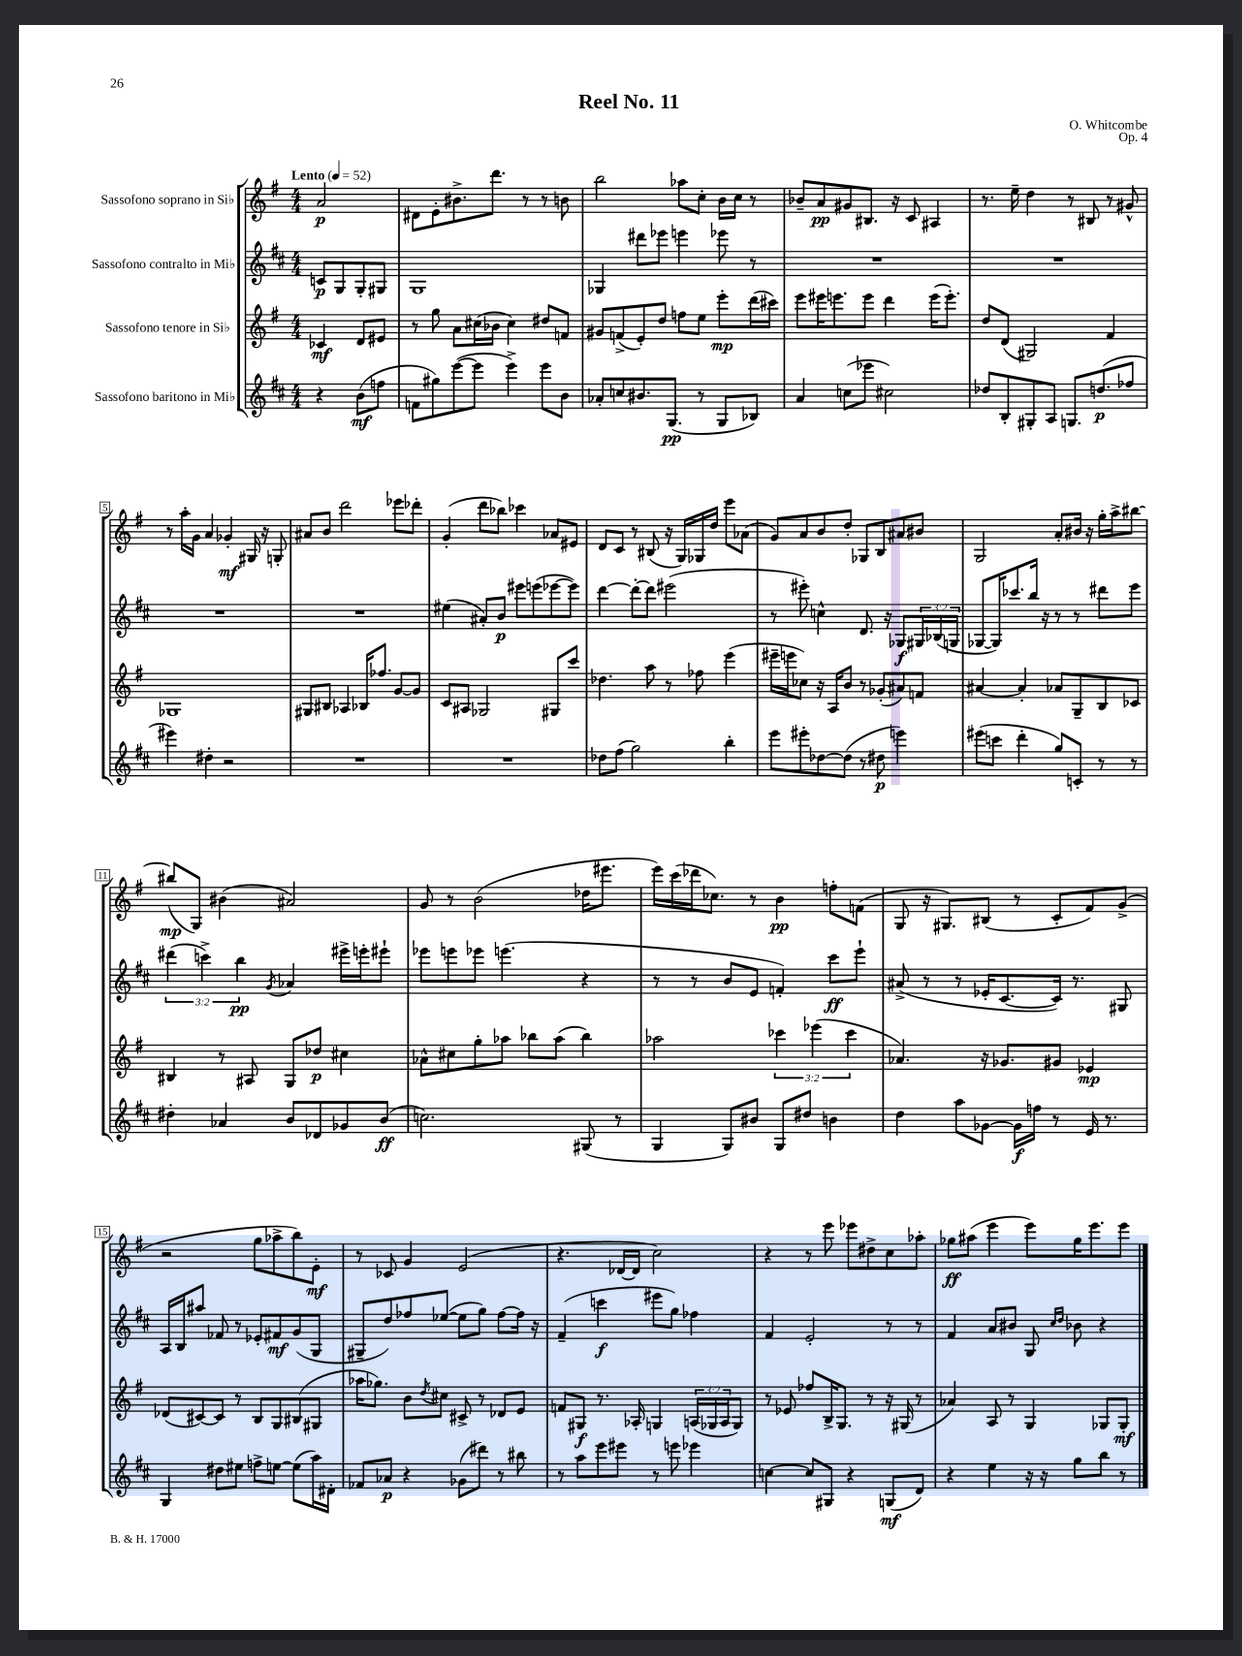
\header { title = "Reel No. 11" composer = "O. Whitcombe" opus = "Op. 4" }
<<
\new StaffGroup <<
\new Staff = "s0" \with { instrumentName = "Sassofono soprano in Sib" } {
    \clef treble \key g \major \numericTimeSignature \time 4/4 \partial 2 \tempo "Lento" 4 = 52
    a'2\p |
    dis'8 e'8-. bis'8.-> d'''8. r8 r8 b'8 |
    b''2 aes''8 c''8-. b'16 c''16 r8 |
    bes'8-- a'8\pp gis'8 bis8. r16 c'8 ais4 |
    r8. e''16-- d''4 r8 bis8 r8 gis'8-^ |
    r8 a''16-. g'16 a'4 ges'4-.\mf gis16 r16 g8-. |
    ais'8 b'8 d'''2 ees'''8 des'''8-. |
    g'4-.( d'''8 bes''8) ces'''4 aes'8 eis'8 |
    d'8 c'8 r8 bis8( r16 g16) ges16 d''16 e'''8 aes'8( |
    g'8) a'8 b'8 d''8-. ges8 b8 ais'8 bis'8 |
    g2 a'8-. bis'16 r16 g''16-. a''16-> bis''8~ |
    bis''8\mp( g8) bis'4( ais'2) |
    g'8 r8 b'2( des''16 eis'''8. |
    e'''16) c'''16( des'''16 ces''8.) r8 b'4\pp f''8-. f'8( |
    g8 r16 gis8.) bis8( r8 c'8-. fis'8) g'8->( |
    r2 g''8 aes''8-> b''8) e'8-.\mf |
    r8 ces'8 g'4 e'2( |
    r4. des'16~ des'16 c''2) |
    r4 r8 e'''8 ees'''8 dis''8-> c''8 aes''8-. |
    ges''8\ff ais''8( e'''4 e'''8) ges''16 e'''8. e'''8 \bar "|." |
}
\new Staff = "s1" \with { instrumentName = "Sassofono contralto in Mib" } {
    \clef treble \key d \major \numericTimeSignature \time 4/4 \override Staff.TupletNumber.text = #tuplet-number::calc-fraction-text \partial 2
    c'8\p g8 g8-. gis8 |
    g1 |
    ges4 dis'''8 ees'''8 e'''4 ees'''8 r8 |
    R1 |
    R1 |
    R1 |
    R1 |
    eis''4( ais'8-.) b'8\p eis'''8 e'''8( ees'''8~ ees'''8) |
    d'''4~ d'''8~-. d'''8 eis'''2( |
    r8 eis'''8-.) c''4-^ d'8. r16 ges8\f \tuplet 3/2 { gis16 bes16( g16 } |
    ges8~ ges16) ces'''8. b''16 r16 r8 r8 dis'''8 e'''8 |
    \tuplet 3/2 { dis'''4( c'''4->) b''4\pp } \acciaccatura { g'8 } aes'4 eis'''16-> e'''16-. eis'''8-! |
    ees'''8 e'''8 ees'''8 e'''4.( r4 |
    r8 r8 b'8 e'8 f'4-.) cis'''8\ff e'''8-! |
    ais'8->( r8 r8 ees'16-. cis'8.~ cis'16) r8. gis8 |
    a16 b16 ais''8 fes'8 r8 ees'8-. fis'8\mf g'8( g8 |
    gis8-- d''8) fes''8 ees''8~( ees''8 g''8) fes''8~ fes''16 r16 |
    fis'4--( c'''4\f eis'''8 g''8) fes''4 |
    fis'4 e'2-. r8 r8 |
    fis'4 a'8 bis'8 g8 \grace { cis''16 d''16 } bes'8 r4 \bar "|." |
}
\new Staff = "s2" \with { instrumentName = "Sassofono tenore in Sib" } {
    \clef treble \key g \major \numericTimeSignature \time 4/4 \override Staff.TupletNumber.text = #tuplet-number::calc-fraction-text \partial 2
    ces'4\mf d'8 eis'8 |
    r8 g''8 a'8 cis''16( bes'16 cis''4) dis''8 f'8 |
    gis'8 f'8->( e'8-.) d''8 f''8 e''8 e'''8-.\mp d'''16( cis'''16) |
    e'''8 eis'''16 e'''8. e'''8 d'''4 e'''16( e'''8.-.) |
    d''8 d'8( gis2) fis'4 |
    ges1 |
    gis8 bis8 aes4 bes16 fes''8. g'8~ g'8 |
    c'8 ais8 ges2 gis8 c'''8 |
    des''4. a''8 r8 fes''8 e'''4( |
    eis'''16-- e'''16 ces''8) r16 a16 b'8 r8 ges'8-.( ais'8) f'8 |
    ais'4~ ais'4-. aes'8 g8-- b8 ces'8 |
    bis4 r8 ais8 g8 des''8\p cis''4 |
    aes'8-^ cis''8 g''8-. aes''8 bes''8 aes''8( bes''4) |
    aes''2 \tuplet 3/2 { ces'''4 ees'''4( ces'''4 } |
    aes'4.) r16 ges'8. gis'8 ees'4\mp |
    des'8( cis'8~) cis'8 r8 b8 g8 bis8( gis8 |
    aes''16 ges''8.) b'8 \acciaccatura { d''8 } cis''8 cis'8-> r8 des'8 e'8 |
    f'8 gis8\f r8. aes16-. g4 \tuplet 3/2 { a16( ges16 a16 } ges8) |
    r8 ees'8 fes''8 b16-> g8. r8 r16 gis16( r8 |
    aes'4) a8 r8 g4 ges8 ges8-.\mf \bar "|." |
}
\new Staff = "s3" \with { instrumentName = "Sassofono baritono in Mib" } {
    \clef treble \key d \major \numericTimeSignature \time 4/4 \partial 2
    r4 b'8\mf( f''8 |
    f'8 gis''8) e'''8~( e'''8 e'''4->) e'''8 b'8 |
    aes'8-. c''8 bis'8. g8.\pp( r8 g8 bes8) |
    a'4 c''8( ees'''8 cis''2) |
    des''8 b8-. gis8-. a8 g8. d''8.\p( fes''8 |
    eis'''4) dis''4-. r2 |
    R1 |
    R1 |
    des''8 fis''8( g''2) b''4-. |
    e'''8 eis'''8-. des''8~ des''8( r8 dis''8\p e'''4) |
    eis'''8( c'''8 d'''4-. g''8) c'8-. r8 r8 |
    dis''4-. aes'4 b'8 des'8 ges'8 b'8\ff( |
    c''2.) gis8( r8 |
    g4 g8) bis'8 g8 dis''8 b'4 |
    d''4 a''8 ges'8~ ges'16\f f''16 r8 e'16 r8. |
    g4 dis''8 eis''8 f''8-> e''8~ e''8( a''16) dis'16-. |
    fes'8 aes'8\p r4 ges'8( dis'''8) r8 bis''8 |
    r8 a''8 e'''8 eis'''8 r8 e'''8 ees'''4 |
    c''4~ c''8 gis8 r4 g8\mf( d'8) |
    r4 e''4 r16 r16 g''8 b''8 r8 \bar "|." |
}
>>
>>
\layout { \context { \Score \override BarNumber.stencil = #(make-stencil-boxer 0.1 0.3 ly:text-interface::print) } }
